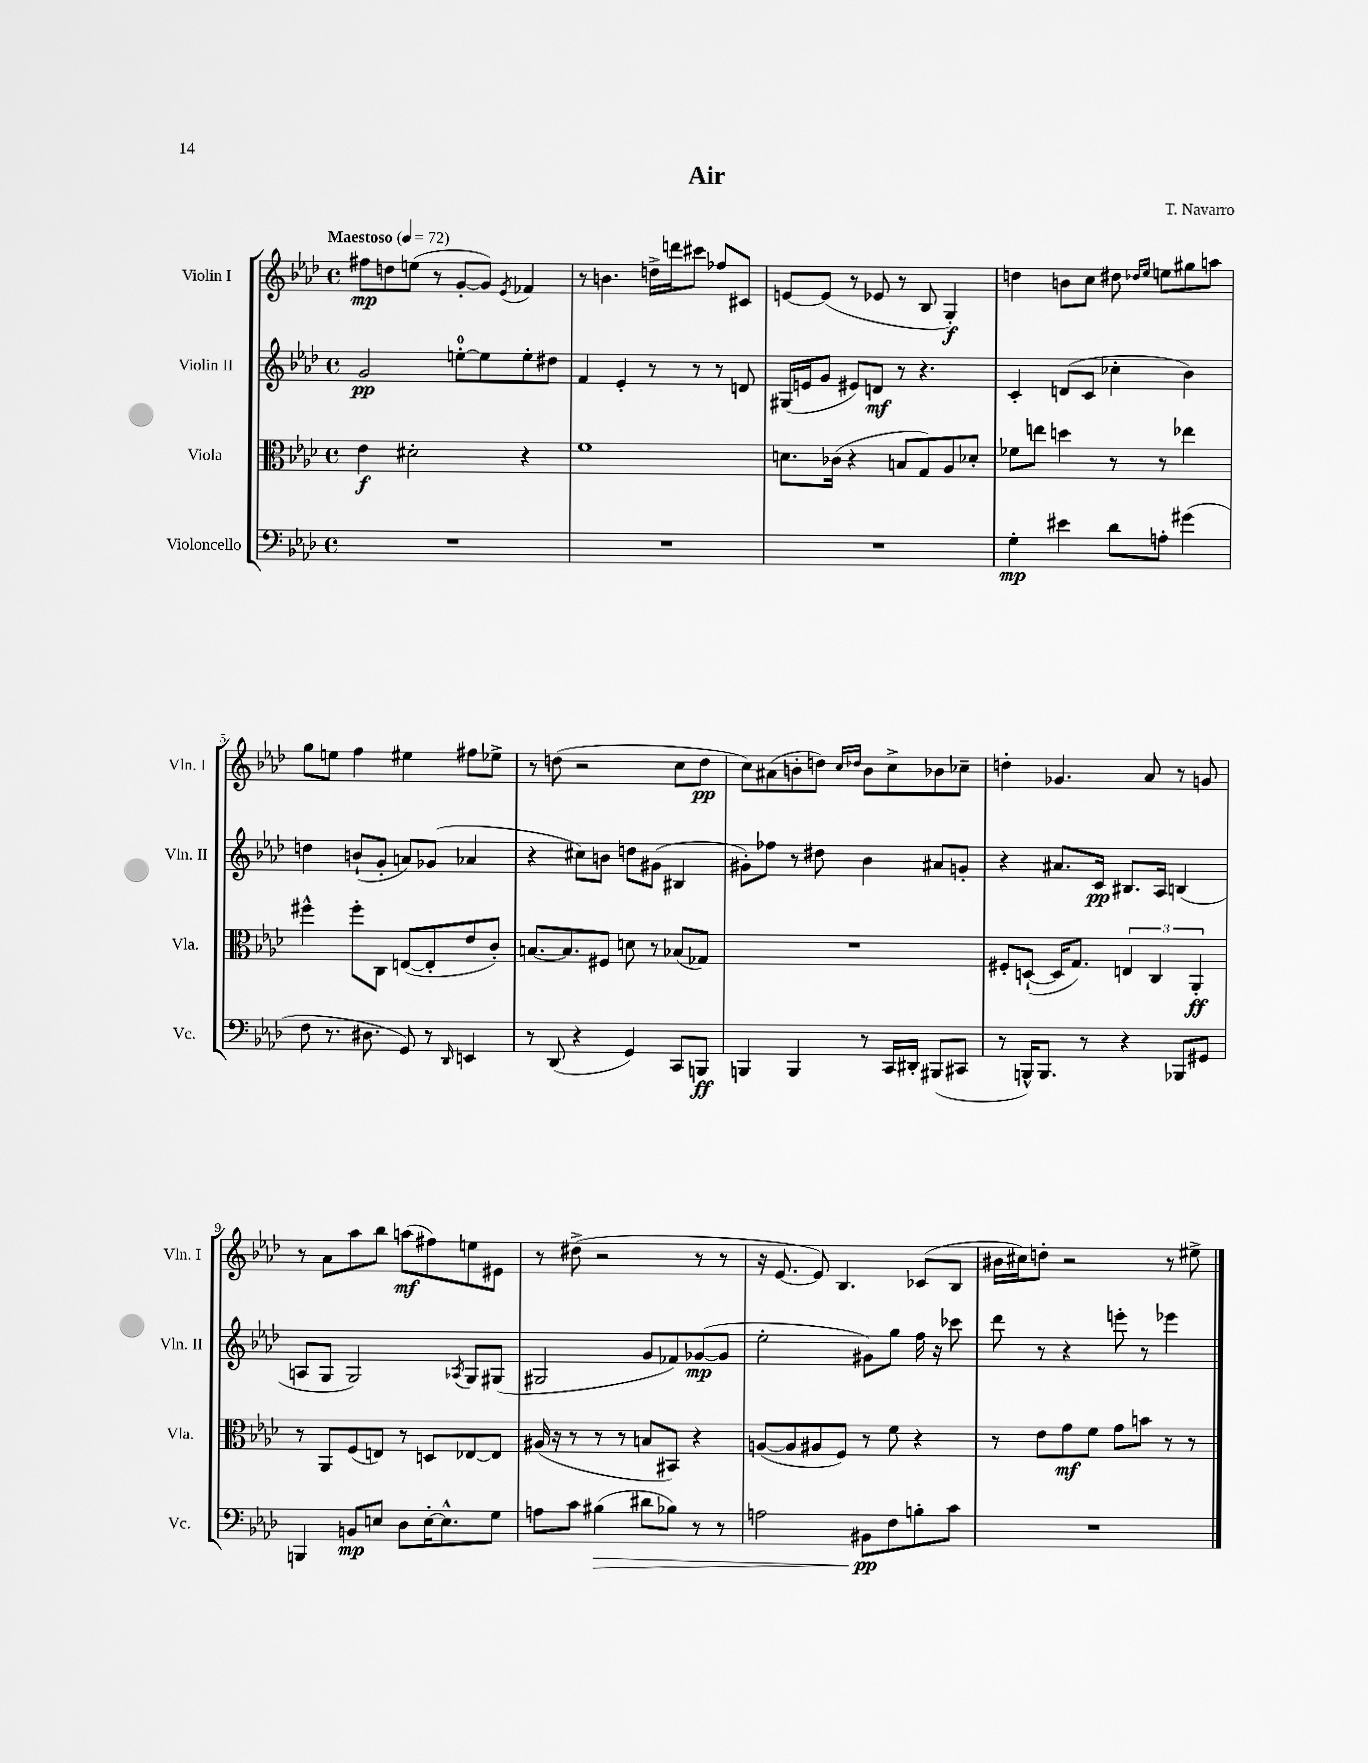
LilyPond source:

\header { title = "Air" composer = "T. Navarro" }
<<
\new StaffGroup <<
\new Staff = "s0" \with { instrumentName = "Violin I" shortInstrumentName = "Vln. I" } {
    \clef treble \key aes \major \defaultTimeSignature \time 4/4 \tempo "Maestoso" 4 = 72
    fis''8\mp d''8 e''8( r8 g'8~-. g'8) \acciaccatura { ees'8 } fes'4 |
    r8 b'4. d''16-> d'''16 cis'''8 fes''8 cis'8 |
    e'8~ e'8( r8 ees'8 r8 bes8 g4-.\f) |
    d''4 b'8 c''8 dis''8 \grace { des''16 ees''16 } e''8 gis''8 a''8 |
    g''8 e''8 f''4 eis''4 fis''8 ees''8-> |
    r8 d''8( r2 c''8 d''8\pp |
    c''8) ais'8( b'8-. d''8) \grace { c''16 des''16 } b'8 c''8-> bes'8 ces''8-- |
    d''4-. ges'4. aes'8 r8 g'8 |
    r8 aes'8 aes''8 bes''8 a''8\mf( fis''8) e''8 eis'8 |
    r8 dis''8->( r2 r8 r8 |
    r16 ees'8.~ ees'8) bes4. ces'8( bes8 |
    bis'16 cis''16) d''8-. r2 r8 eis''8-> \bar "|." |
}
\new Staff = "s1" \with { instrumentName = "Violin II" shortInstrumentName = "Vln. II" } {
    \clef treble \key aes \major \defaultTimeSignature \time 4/4
    g'2\pp e''8-0~-. e''8 e''8-. dis''8 |
    f'4 ees'4-. r8 r8 r8 d'8 |
    gis16( e'16 g'8 eis'8) d'8\mf r8 r4. |
    c'4-. d'8( c'8 ces''4-. bes'4) |
    d''4 b'8-!( g'8-. a'8) ges'8( aes'4 |
    r4 cis''8) b'8 d''8 gis'8( bis4 |
    gis'8-.) fes''8 r8 dis''8 bes'4 ais'8 g'8-. |
    r4 ais'8. c'16\pp bis8. aes16 b4( |
    a8 g8 g2) \acciaccatura { aes8 } g8 gis8( |
    gis2 g'8 fes'8) ges'8~\mp( ges'8 |
    ees''2-. gis'8) g''8 f''16 r16 ces'''8 |
    des'''8 r8 r4 e'''8-. r8 ees'''4 \bar "|." |
}
\new Staff = "s2" \with { instrumentName = "Viola" shortInstrumentName = "Vla." } {
    \clef alto \key aes \major \defaultTimeSignature \time 4/4
    ees'4\f dis'2-. r4 |
    f'1 |
    d'8. ces'16( r4 b8 g8) aes8 des'8-. |
    fes'8 e''8 d''4 r8 r8 ees''4 |
    fis''4-^ fis''8-. c8 e8~( e8-. ees'8 c'8-.) |
    b8.~ b8. fis8 d'8 r8 bes8( ges8) |
    R1 |
    fis8-. d8~-!( d16 g8.) \tuplet 3/2 { e4 c4 aes,4-.\ff } |
    r8 aes,8 f8( e8) r8 d8 ees8~ ees8 |
    ais16( r16 r8 r8 r8 b8 bis,8) r4 |
    a8~( a8 ais8 f8) r8 f'8 r4 |
    r8 ees'8 g'8\mf f'8 g'8 b'8 r8 r8 \bar "|." |
}
\new Staff = "s3" \with { instrumentName = "Violoncello" shortInstrumentName = "Vc." } {
    \clef bass \key aes \major \defaultTimeSignature \time 4/4
    R1 |
    R1 |
    R1 |
    g4-.\mp eis'4 des'8 a8-. gis'4( |
    f8 r8. dis8. g,8) r8 \grace { des,16 } e,4 |
    r8 des,8( r4 g,4) c,8 b,,8\ff |
    b,,4 b,,4 r8 c,16 dis,16-. bis,,8( cis,8 |
    r8 b,,16-^) b,,8. r8 r4 bes,,8 gis,8 |
    b,,4 b,8\mp e8 des8 e16~-. e8.-^ g8 |
    a8 c'8 bis4\>( dis'8 bes8) r8 r8 |
    a2 bis,8\pp\! f8 b8-. c'8 |
    R1 \bar "|." |
}
>>
>>
